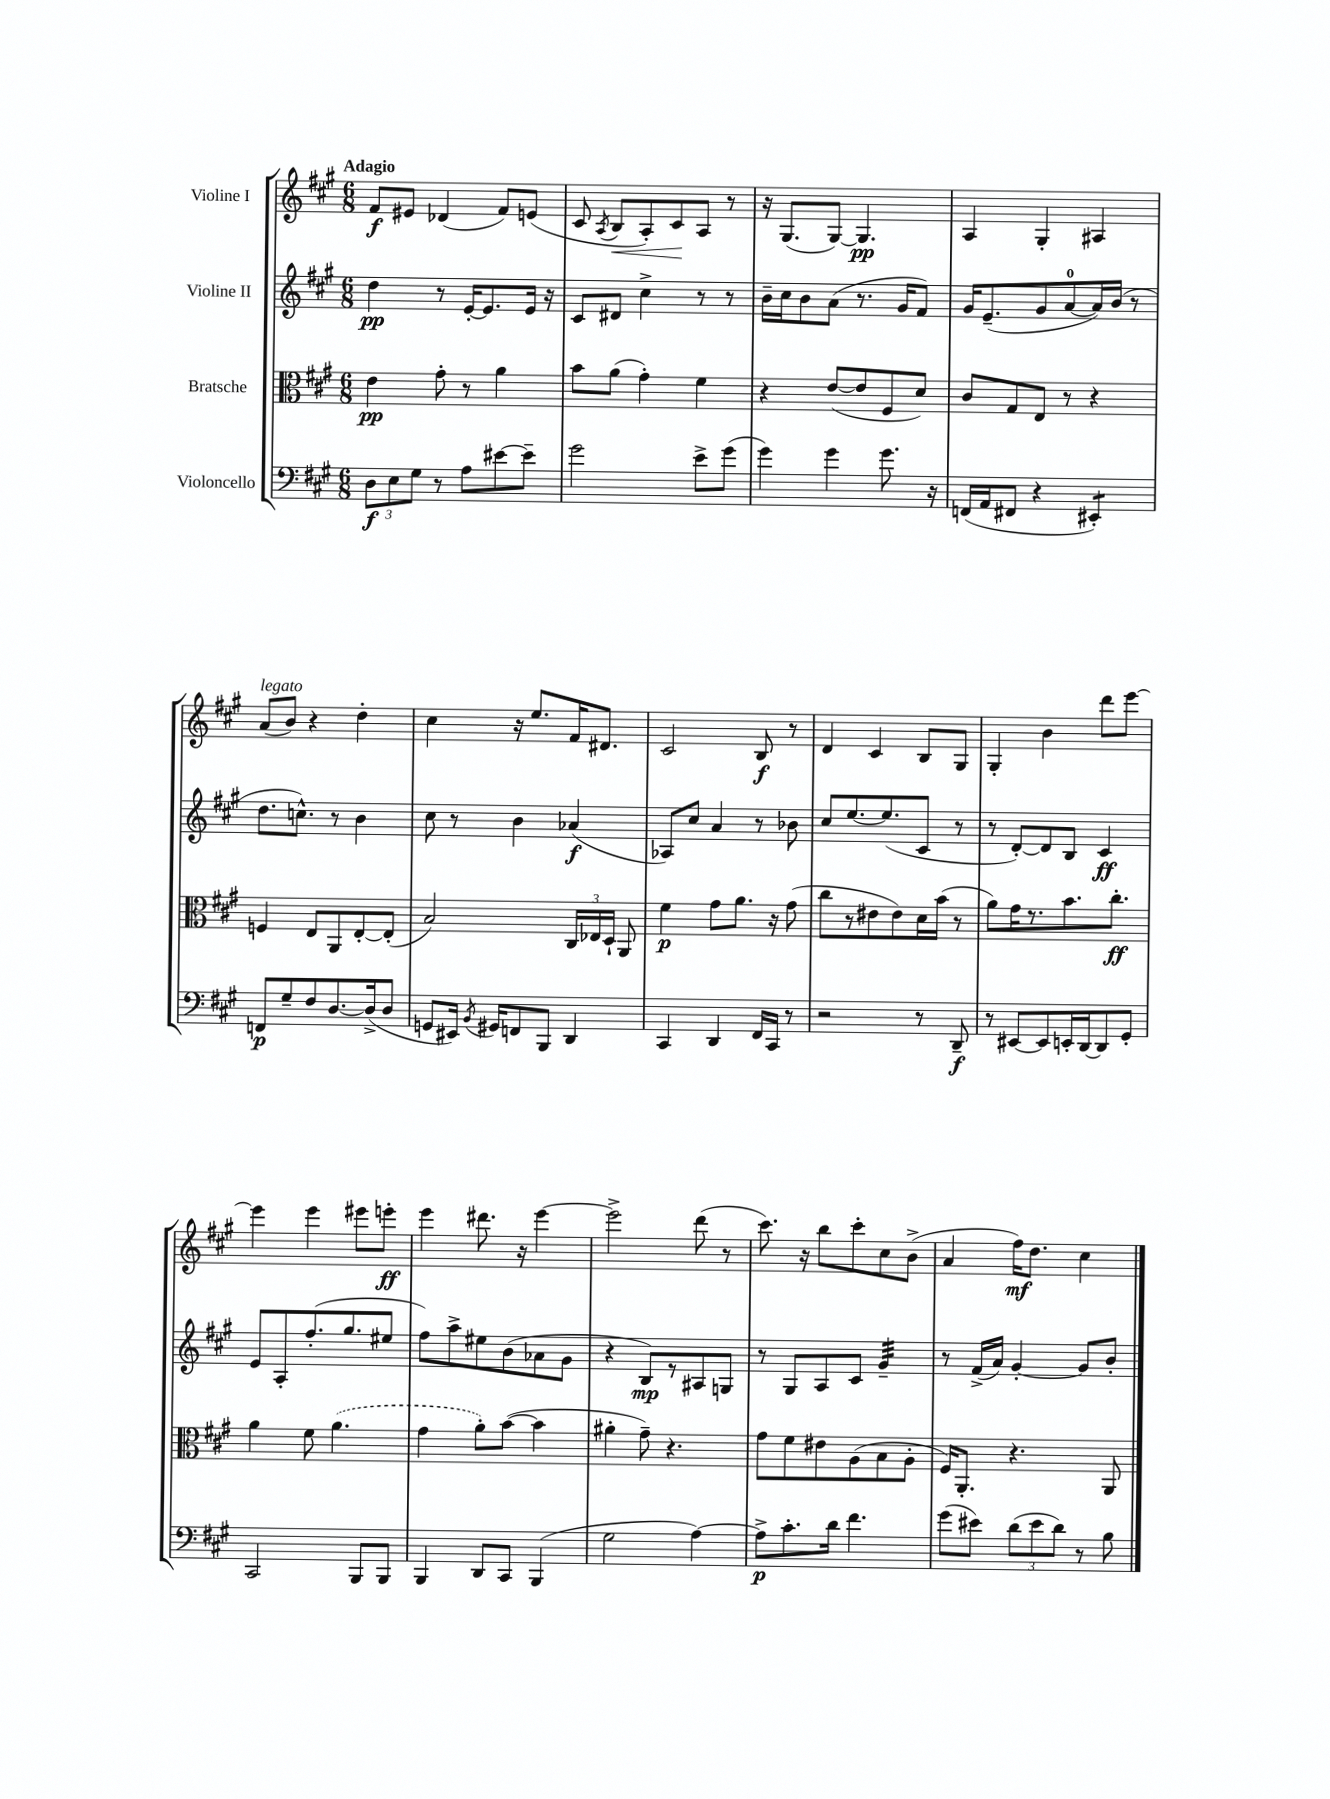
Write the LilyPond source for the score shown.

<<
\new StaffGroup <<
\new Staff = "s0" \with { instrumentName = "Violine I" } {
    \clef treble \key a \major \numericTimeSignature \time 6/8 \tempo "Adagio"
    \autoBeamOff fis'8[\f eis'8] des'4( fis'8[) e'8]( |
    cis'8 \acciaccatura { a8 } b8[\< a8-.) cis'8\! a8] r8 |
    r16 gis8.[( gis8]~) gis4.\pp |
    a4 gis4-. ais4 |
    a'8[^\markup { \italic "legato" }( b'8]) r4 d''4-. |
    cis''4 r16 e''8.[ fis'16 dis'8.] |
    cis'2 b8\f r8 |
    d'4 cis'4 b8[ gis8] |
    gis4-. b'4 d'''8[ e'''8]~ |
    e'''4 e'''4 eis'''8[ e'''8]-.\ff |
    e'''4 dis'''8. r16 e'''4~ |
    e'''2-> d'''8( r8 |
    cis'''8.) r16 b''8[ cis'''8-. cis''8 b'8]->( |
    a'4 fis''16[\mf) d''8.] cis''4 \bar "|." |
}
\new Staff = "s1" \with { instrumentName = "Violine II" } {
    \clef treble \key a \major \numericTimeSignature \time 6/8
    \autoBeamOff d''4\pp r8 e'16[~-. e'8. e'16] r16 |
    cis'8[ dis'8] cis''4-> r8 r8 |
    b'16[-- cis''16 b'8 a'8]( r8. gis'16[ fis'8]) |
    gis'16[ e'8.--( gis'8 a'8-0~ a'16) b'16]( r8 |
    d''8.[ c''8.]-^) r8 b'4 |
    cis''8 r8 b'4 aes'4\f( |
    aes8[) cis''8] a'4 r8 bes'8 |
    cis''8[ e''8.~ e''8.( cis'8] r8 |
    r8 d'8[~-.) d'8 b8] cis'4\ff |
    e'8[ a8-. fis''8.-.( gis''8. eis''8] |
    fis''8[) a''8-> eis''8 b'8( aes'8 gis'8] |
    r4 b8[\mp) r8 ais8 g8] |
    r8 gis8[ a8 cis'8] gis'4:32-- |
    r8 fis'16[->( a'16]) gis'4~-. gis'8[ b'8]-. \bar "|." |
}
\new Staff = "s2" \with { instrumentName = "Bratsche" } {
    \clef alto \key a \major \numericTimeSignature \time 6/8
    \autoBeamOff e'4\pp gis'8-. r8 a'4 |
    b'8[ a'8]( gis'4-.) fis'4 |
    r4 e'8[~( e'8 fis8 d'8]) |
    cis'8[ gis8 e8] r8 r4 |
    f4 e8[ a,8 e8~-. e8]-.( |
    b2) \tuplet 3/2 { cis16[ ees16 d16]-! } a,8 |
    fis'4\p gis'8[ a'8.] r16 gis'8( |
    cis''8[ r8 eis'8 eis'8) d'16 b'16]( r8 |
    a'8[) gis'16 r8. b'8. cis''8.]-.\ff |
    a'4 fis'8 \once \slurDashed a'4.( |
    gis'4 a'8[-.) b'8]~( b'4 |
    ais'4-. gis'8--) r4. |
    gis'8[ fis'8 eis'8 a8( b8 a8]-. |
    fis16[) a,8.]-. r4. a,8 \bar "|." |
}
\new Staff = "s3" \with { instrumentName = "Violoncello" } {
    \clef bass \key a \major \numericTimeSignature \time 6/8
    \autoBeamOff \tuplet 3/2 { d8[\f e8 gis8] } r8 a8[ eis'8~ eis'8]-- |
    gis'2 e'8[-> gis'8]( |
    gis'4) gis'4 gis'8. r16 |
    f,16[( a,16 fis,8] r4 eis,4:8-.) |
    f,8[\p gis8-- fis8 d8.~ d16->( d8] |
    g,8[ eis,16]) \acciaccatura { b,8 } gis,16[ f,8 b,,8] d,4 |
    cis,4 d,4 fis,16[ cis,16] r8 |
    r2 r8 d,8--\f |
    r8 eis,8[~ eis,8 e,16-. d,16~ d,8 gis,8]-. |
    cis,2 b,,8[ b,,8] |
    b,,4 d,8[ cis,8] b,,4( |
    gis2 a4~) |
    a8[->\p cis'8.-. d'16] fis'4. |
    gis'8[( eis'8]) \tuplet 3/2 { d'8[( eis'8 d'8]) } r8 b8 \bar "|." |
}
>>
>>
\layout { \context { \Score \remove "Bar_number_engraver" } }
